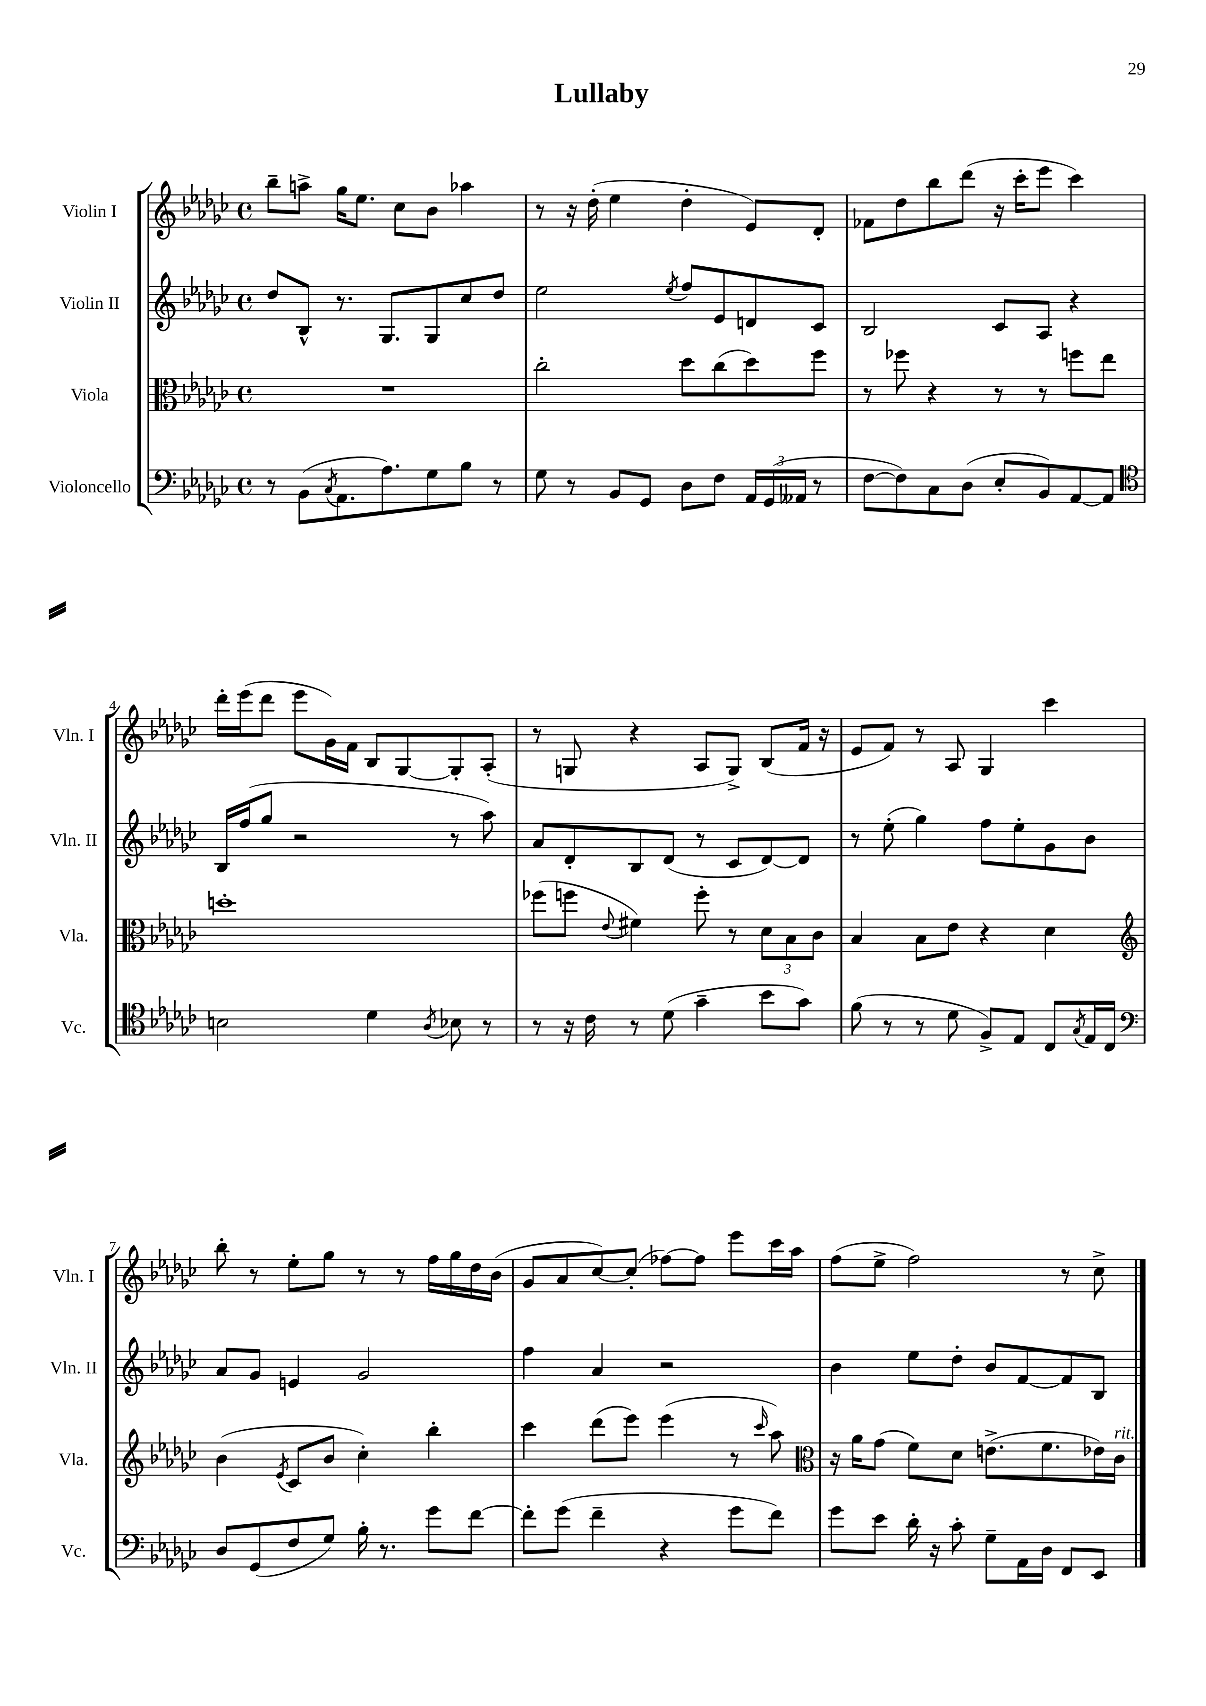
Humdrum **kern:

**kern	**kern	**kern	**kern
*part4	*part3	*part2	*part1
*staff4	*staff3	*staff2	*staff1
*I"Violoncello	*I"Viola	*I"Violin II	*I"Violin I
*I'Vc.	*I'Vla.	*I'Vln. II	*I'Vln. I
*clefF4	*clefC3	*clefG2	*clefG2
*k[b-e-a-d-g-c-]	*k[b-e-a-d-g-c-]	*k[b-e-a-d-g-c-]	*k[b-e-a-d-g-c-]
*M4/4	*M4/4	*M4/4	*M4/4
*met(c)	*met(c)	*met(c)	*met(c)
=1	=1	=1	=1
8r	1r	8dd-/L	8bb-~\L
(8BB-\L	.	8B-^^/J	8aan^\J
8qC-/	.	.	.
8.AA-\	.	8.r	16gg-\KL
.	.	.	8.ee-\J
8.A-\)	.	8.G-/L	.
.	.	.	8cc-\L
8G-\	.	8G-/	8b-\J
8B-\J	.	8cc-/	4aa-X\
8r	.	8dd-/J	.
=2	=2	=2	=2
8G-\	2cc-'\	2ee-\	8r
8r	.	.	16r
.	.	.	(16dd-'\
8BB-/L	.	.	4ee-\
8GG-/J	.	.	.
.	.	8qee-/	.
8D-\L	8dd-\L	8ff/L	4dd-'\
8F\J	(8cc-\	8e-/	.
24AA-/LL	8dd-\)	8dn/	8e-/L)
(24GG-/	.	.	.
24AA--X/JJ	.	.	.
8r	8ff\J	8c-/J	8d-'/J
=3	=3	=3	=3
[8F\L	8r	2B-/	8f-X\L
8F\])	8ff-X\	.	8dd-\
8C-\	4r	.	8bb-\
(8D-\J	.	.	(8ddd-\J
8E-'/L	8r	8c-/L	16r
.	.	.	16ccc-'\KL
8BB-/)	8r	8A-/J	8eee-\J
[8AA-/	8ffn\L	4r	4ccc-\)
8AA-/J]	8ee-\J	.	.
!!LO:LB:g=z
=4	=4	=4	=4
*clefC4	*	*	*
2Bn\	1ddn'	16B-/LL	16ddd-'\LL
.	.	(16ff/J	(16eee-\J
.	.	8gg-/J	8ddd-\J
.	.	2r	8eee-\L
.	.	.	16g-\L)
.	.	.	16f\JJ
4d-\	.	.	8B-/L
.	.	.	[8G-/
8qA-/	.	.	.
8B-X\	.	8r	8G-'/]
8r	.	8aa-\)	(8A-'/J
=5	=5	=5	=5
8r	(8ff-X\L	8a-/L	8r
16r	8ffn\J	8d-'/	8Gn/
16c-\	.	.	.
.	8qqe-/	.	.
8r	4f#X\)	8B-/	4r
(8d-\	.	(8d-/J	.
4g-~\	8ff'\	8r	8A-/L
.	8r	8c-/L	8G^/J)
8b-\L	12d-\L	[8d-/)	(8B-/L
.	12B-\	.	.
8g-\J)	.	8d-/J]	16f/Jk
.	12c-\J	.	.
.	.	.	16r
=6	=6	=6	=6
(8f\	4B-/	8r	8e-/L
8r	.	(8ee-'\	8f/J)
8r	8B-\L	4gg-\)	8r
8d-\	8e-\J	.	8A-/
8F^/L)	4r	8ff\L	4G-/
8E-/J	.	8ee-'\	.
8C-/L	4d-\	8g-\	4ccc-\
8qG-/	.	.	.
16E-/L	.	8b-\J	.
16C-/JJ	.	.	.
!!LO:LB:g=z
=7	=7	=7	=7
*clefF4	*clefG2	*	*
8D-/L	(4b-\	8a-/L	8bb-'\
(8GG-/	.	8g-/J	8r
.	8qe-/	.	.
8F/	8c-/L	4en/	8ee-'\L
8G-/J)	8b-/J	.	8gg-\J
16B-'\	4cc-'\)	2g-/	8r
8.r	.	.	.
.	.	.	8r
8g-\L	4bb-'\	.	16ff\LL
.	.	.	16gg-\
[8f\J	.	.	16dd-\
.	.	.	(16b-\JJ
=8	=8	=8	=8
8f'\L]	4ccc-\	4ff\	8g-/L
(8g-\J	.	.	8a-/
4f~\	(8ddd-\L	4a-/	[8cc-/)
.	8eee-\J)	.	(8cc-'/J]
4r	(4eee-\	2r	[8ff-X\L)
.	.	.	8ff-\J]
8g-\L	8r	.	8eee-\L
.	16qqccc-/	.	.
8f\J)	8aa-\)	.	16ccc-\L
.	.	.	16aa-\JJ
=9	=9	=9	=9
*	*clefC3	*	*
8g-\L	16r	4b-\	(8ff\L
.	16a-\KL	.	.
8e-\J	(8g-\J	.	8ee-^\J
16d-'\	8f\L)	8ee-\L	2ff\)
16r	.	.	.
8c-'\	8d-\J	8dd-'\J	.
8G-~\L	(8.en^\L	8b-/L	.
16AA-\L	.	[8f/	.
16D-\JJ	8.f\	.	.
8FF/L	.	8f/]	8r
8EE-/J	16e-X\L)	8B-/J	8cc-^\
!	!LO:TX:a:i:t=rit.	!	!
.	16c-\JJ	.	.
==	==	==	==
*-	*-	*-	*-
